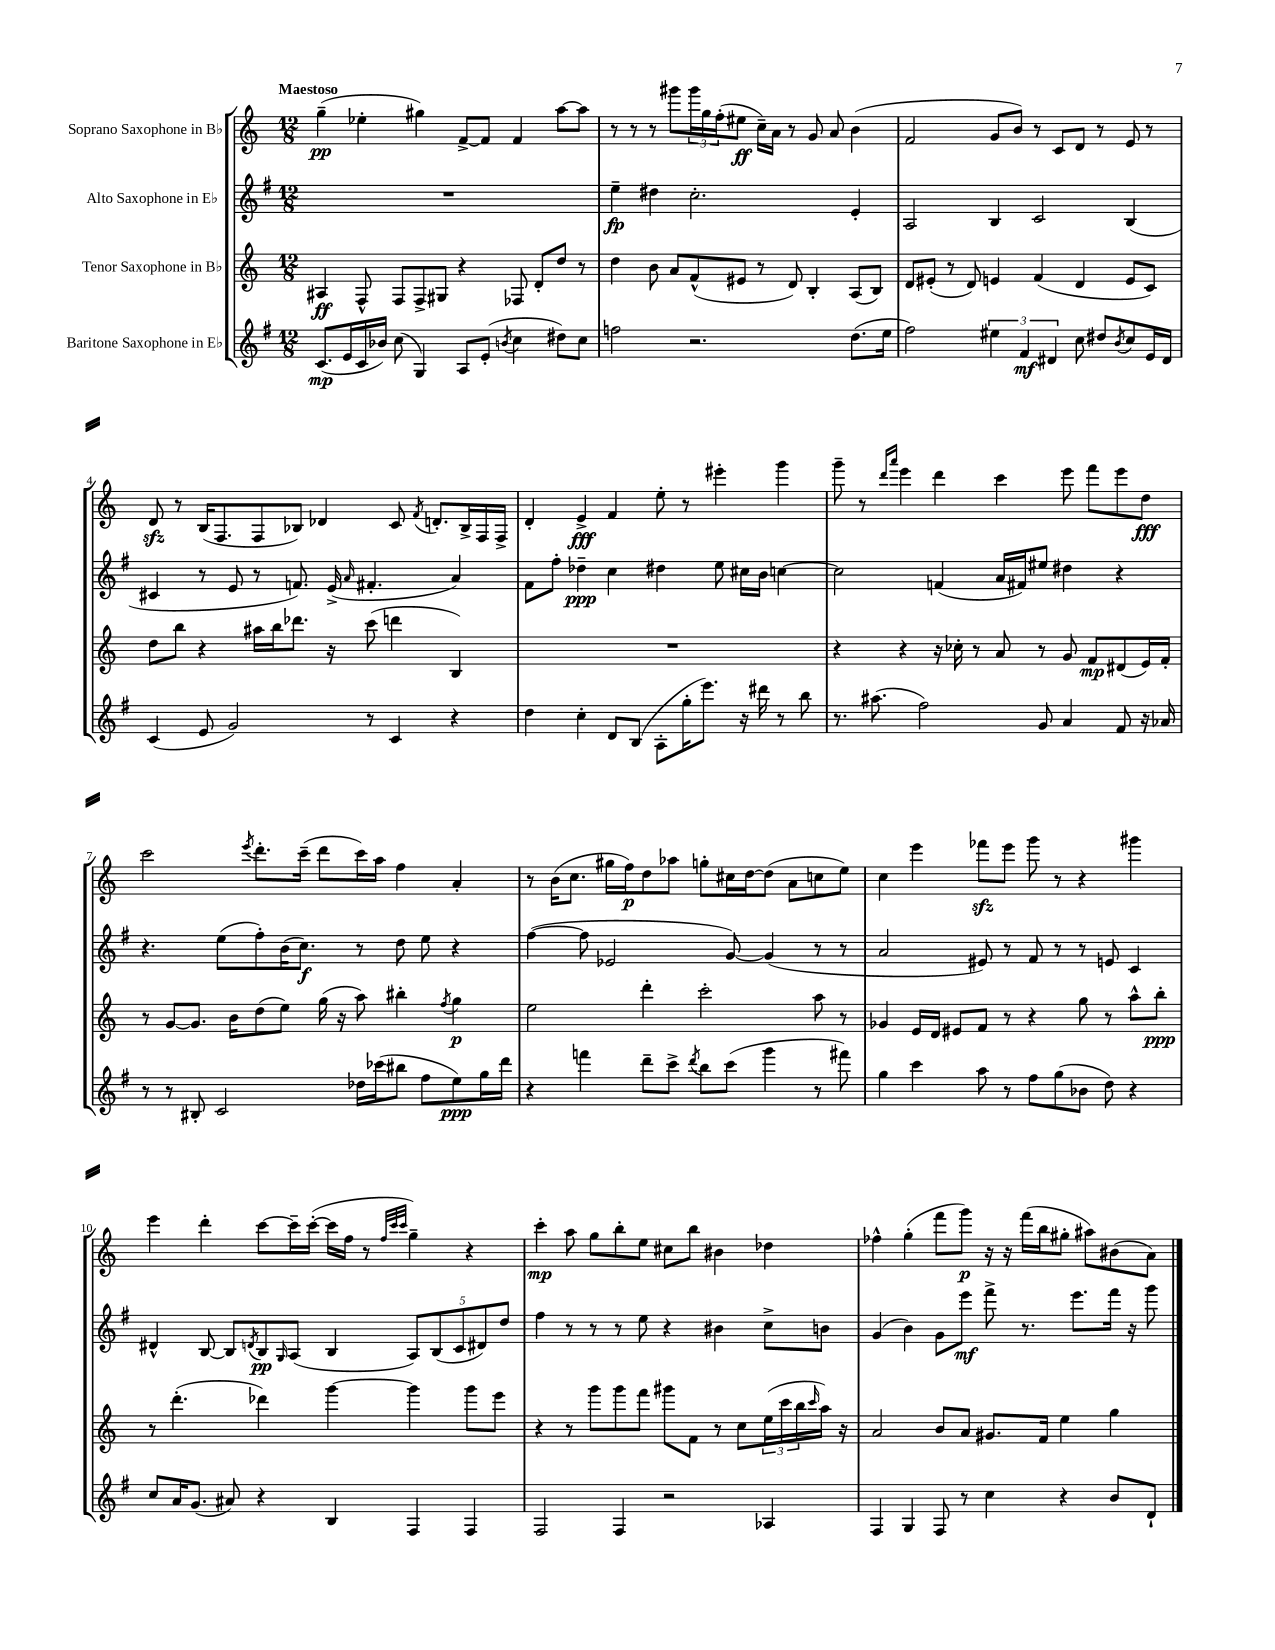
<<
\new StaffGroup <<
\new Staff = "s0" \with { instrumentName = "Soprano Saxophone in Bb" } {
    \clef treble \key c \major \numericTimeSignature \time 12/8 \tempo "Maestoso"
    g''4--\pp( ees''4-. gis''4) f'8~-> f'8 f'4 a''8~ a''8 |
    r8 r8 r8 gis'''8 \tuplet 3/2 { gis'''16 g''16 f''16-.( } eis''8\ff c''16--) a'16 r8 g'8 a'8 b'4( |
    f'2 g'8 b'8) r8 c'8 d'8 r8 e'8 r8 |
    d'8\sfz r8 b16( f8. f8 bes8) des'4 c'8 \acciaccatura { f'8 } d'8.-. bes16-> f16 f16-> |
    d'4-. e'4->\fff f'4 e''8-. r8 eis'''4-. g'''4 |
    g'''8-- r8 \grace { d'''16 a'''16 } e'''4 d'''4 c'''4 e'''8 f'''8 e'''8 d''8\fff |
    c'''2 \acciaccatura { e'''8 } d'''8.-. c'''16--( d'''8 c'''16) a''16 f''4 a'4-. |
    r8 b'16( c''8. gis''16 f''16\p) d''8 aes''8 g''8-. cis''16 d''16~ d''8( a'8 c''8 e''8) |
    c''4 e'''4 fes'''8\sfz e'''8 g'''8 r8 r4 gis'''4 |
    e'''4 d'''4-. c'''8~ c'''16-- c'''16~-.( c'''16 f''16 r8 \grace { f''32 c'''32 c'''32 } g''4--) r4 |
    c'''4-.\mp a''8 g''8 b''8-. e''8 cis''8 b''8 bis'4 des''4 |
    fes''4-^ g''4-.( f'''8 g'''8\p) r16 r16 f'''16( b''16 gis''8-. ais''8) bis'8( a'8) \bar "|." |
}
\new Staff = "s1" \with { instrumentName = "Alto Saxophone in Eb" } {
    \clef treble \key g \major \numericTimeSignature \time 12/8
    R1. |
    e''4--\fp dis''4 c''2.-. e'4-. |
    a2 b4 c'2 b4( |
    cis'4 r8 e'8 r8 f'8.) e'16->( \grace { a'16 } fis'4.-. a'4) |
    fis'8 fis''8-. des''4--\ppp c''4 dis''4 e''8 cis''16 b'16 c''4~ |
    c''2 f'4( a'16 fis'16) eis''8 dis''4 r4 |
    r4. e''8( fis''8-.) b'16( c''8.\f) r8 d''8 e''8 r4 |
    fis''4~( fis''8 ees'2 g'8~) g'4( r8 r8 |
    a'2 eis'8) r8 fis'8 r8 r8 e'8 c'4 |
    dis'4-^ b8~ b8 \acciaccatura { d'8 } b8\pp \grace { g16 } a8( b4 \tuplet 5/4 { a8) b8( c'8 dis'8) d''8 } |
    fis''4 r8 r8 r8 e''8 r4 bis'4 c''8-> b'8 |
    g'4( b'4) g'8 e'''8\mf fis'''8-> r8. e'''8. fis'''16 r16 g'''8 \bar "|." |
}
\new Staff = "s2" \with { instrumentName = "Tenor Saxophone in Bb" } {
    \clef treble \key c \major \numericTimeSignature \time 12/8
    ais4\ff f8-^ f8 f8-> gis8 r4 fes8 d'8-. d''8 r8 |
    d''4 b'8 a'8 f'8-^( eis'8 r8 d'8) b4-. a8( b8) |
    d'8 eis'8-.( r8 d'8) e'4 f'4( d'4 e'8 c'8) |
    d''8 b''8 r4 ais''16 b''16 des'''8. r16 c'''8( d'''4 b4) |
    R1. |
    r4 r4 r16 ces''16-. r8 a'8 r8 g'8 f'8\mp dis'8( e'16) f'16-. |
    r8 g'8~ g'8. b'16 d''8( e''8) g''16( r16 a''8) bis''4-. \acciaccatura { f''8 } g''4\p |
    e''2 d'''4-. c'''2-. a''8 r8 |
    ges'4 e'16 d'16 eis'8 f'8 r8 r4 g''8 r8 a''8-^ b''8-.\ppp |
    r8 d'''4.-.( des'''4) g'''4~ g'''4 g'''8 e'''8 |
    r4 r8 g'''8 g'''8 f'''8 gis'''8 f'8 r8 c''8 \tuplet 3/2 { e''16( c'''16 b''16 } \grace { c'''16 } a''16) r16 |
    a'2 b'8 a'8 gis'8. f'16 e''4 g''4 \bar "|." |
}
\new Staff = "s3" \with { instrumentName = "Baritone Saxophone in Eb" } {
    \clef treble \key g \major \numericTimeSignature \time 12/8
    c'8.\mp( e'16 c'16 bes'16) c''8( g4) a8 e'8-.( \acciaccatura { b'8 } c''4 dis''8) c''8 |
    f''2 r2. d''8.( e''16 |
    fis''2) \tuplet 3/2 { eis''4 fis'4\mf dis'4 } c''8 dis''8 \acciaccatura { b'8 } c''8 e'16 dis'16 |
    c'4( e'8 g'2) r8 c'4 r4 |
    d''4 c''4-. d'8 b8( a8-. g''16-. e'''8.) r16 dis'''16 r8 b''8 |
    r8. ais''8.( fis''2) g'8 a'4 fis'8 r16 aes'16 |
    r8 r8 bis8-. c'2 des''16 ces'''16( bis''8 fis''8 e''8\ppp) g''16 d'''16 |
    r4 f'''4 d'''8-- c'''8-> \acciaccatura { d'''8 } b''8 c'''8( g'''4 r8 fis'''8) |
    g''4 c'''4 a''8 r8 fis''8 g''8( bes'8 d''8) r4 |
    c''8 a'16 g'8.( ais'8) r4 b4 fis4 fis4 |
    fis2 fis4 r2 aes4 |
    fis4 g4 fis8 r8 c''4 r4 b'8 d'8-! \bar "|." |
}
>>
>>
